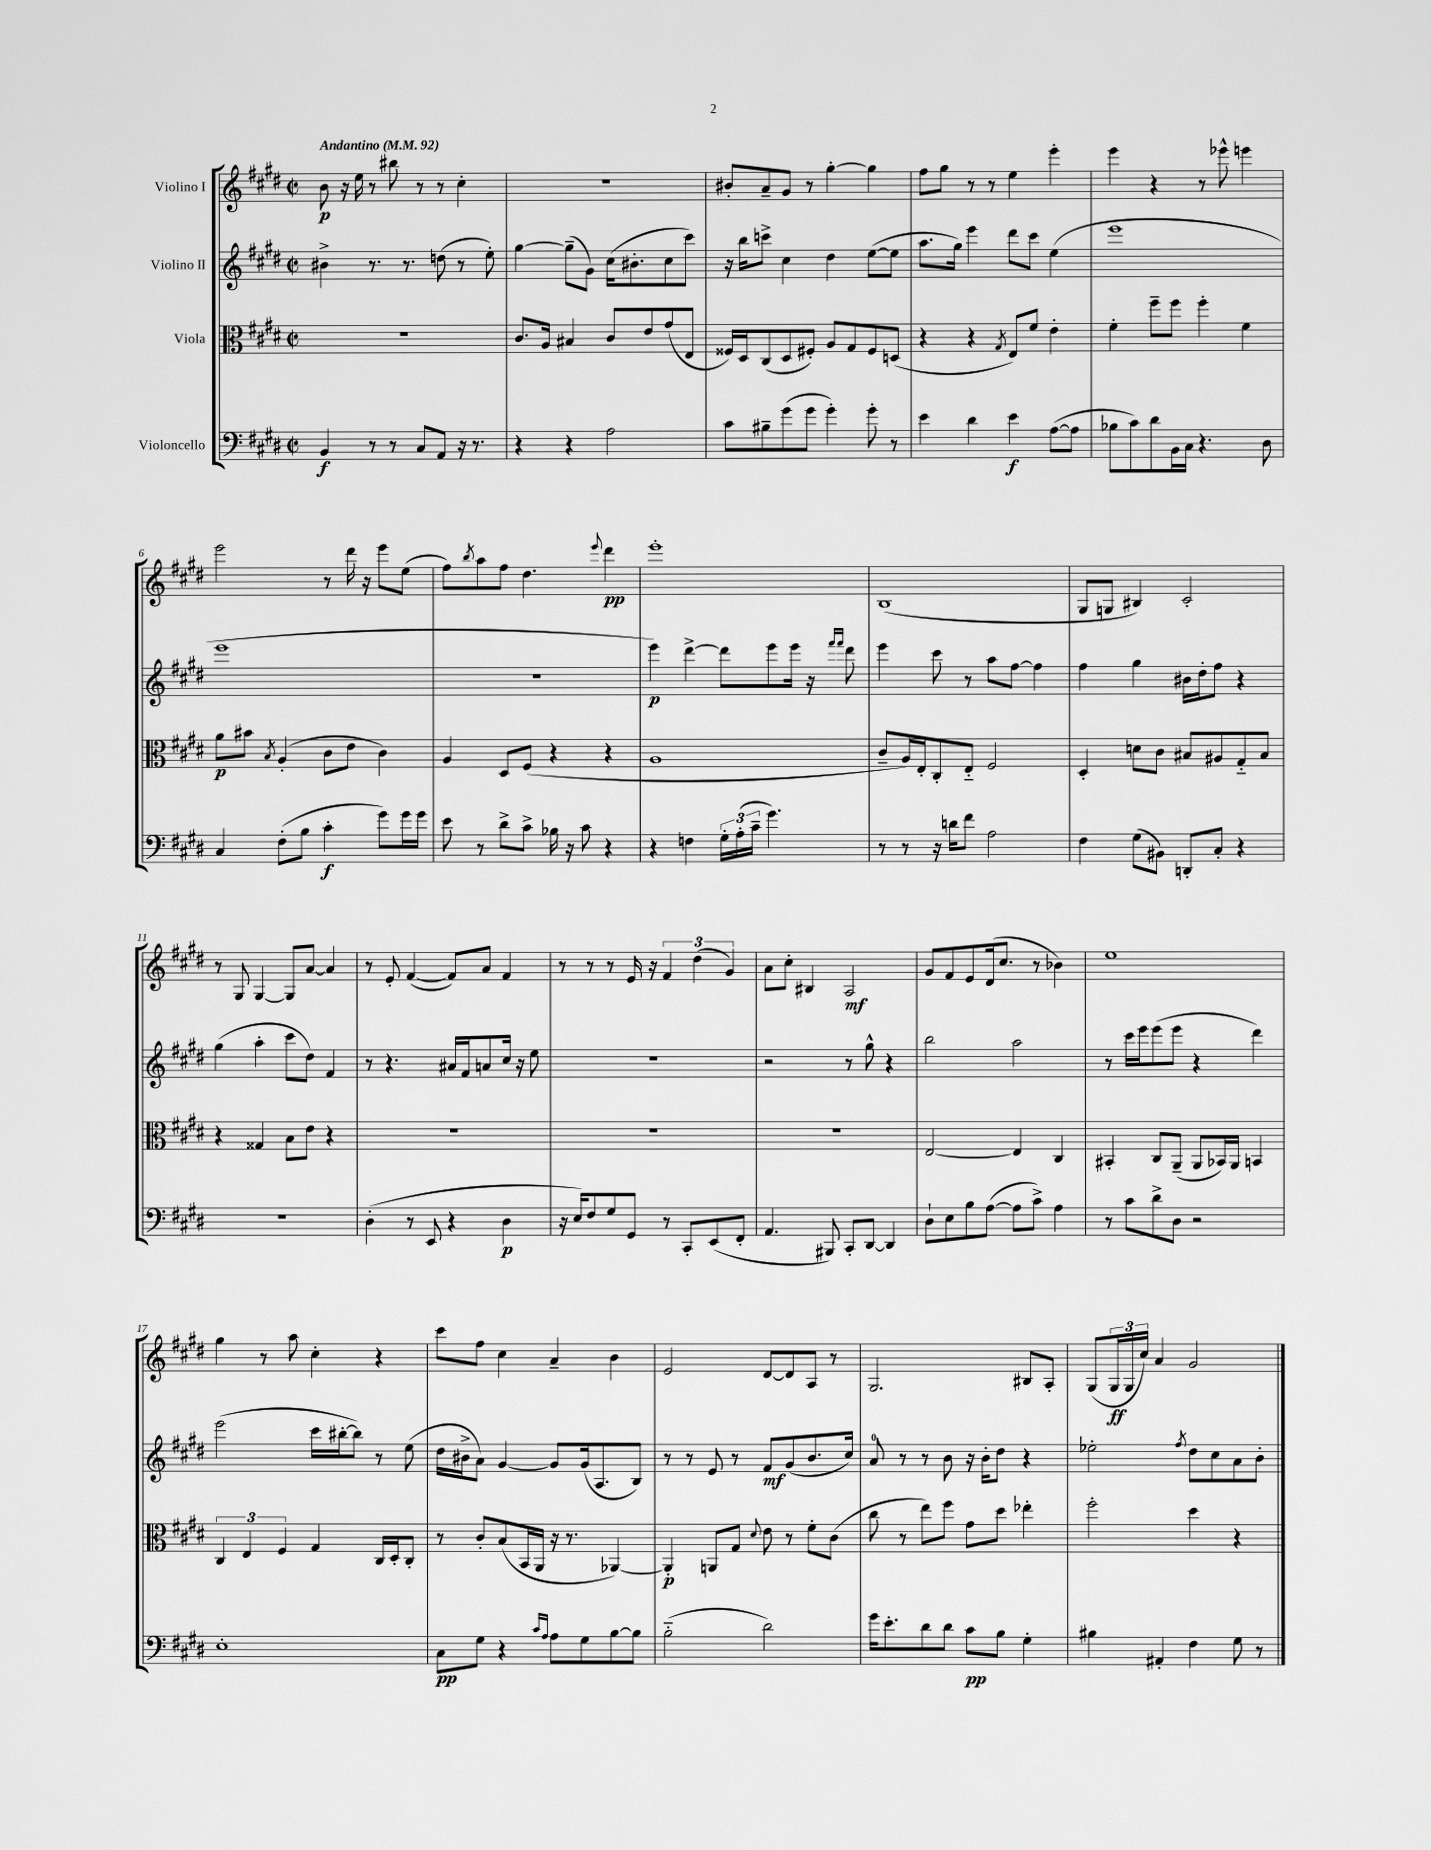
<<
\new StaffGroup <<
\new Staff = "s0" \with { instrumentName = "Violino I" } {
    \clef treble \key e \major \defaultTimeSignature \time 2/2 \tempo "Andantino" 4 = 92
    b'8\p r16 e''16 r8 bis''8 r8 r8 cis''4-. |
    R1 |
    bis'8-. a'8-- gis'8 r8 gis''4~-. gis''4 |
    fis''8 gis''8 r8 r8 e''4 e'''4-. |
    e'''4 r4 r8 ees'''8-^ e'''4 |
    e'''2 r8 dis'''16 r16 e'''8 e''8( |
    fis''8) \acciaccatura { b''8 } a''8 fis''8 dis''4. \appoggiatura { e'''8 } dis'''4\pp |
    e'''1-. |
    b1( |
    gis8 g8 bis4) cis'2-. |
    r8 gis8 gis4~ gis8 a'8~ a'4 |
    r8 e'8-. fis'4~( fis'8) a'8 fis'4 |
    r8 r8 r8 e'16 r16 \tuplet 3/2 { fis'4 dis''4( gis'4) } |
    a'8 cis''8-. bis4 a2\mf |
    gis'8 fis'8 e'8 dis'16( cis''8. r8 bes'4) |
    e''1 |
    gis''4 r8 a''8 cis''4-. r4 |
    cis'''8 fis''8 cis''4 a'4-- b'4 |
    e'2 dis'8~ dis'8 a8 r8 |
    gis2. bis8 a8-. |
    gis8( \tuplet 3/2 { gis16\ff gis16 cis''16) } a'4 gis'2 \bar "|." |
}
\new Staff = "s1" \with { instrumentName = "Violino II" } {
    \clef treble \key e \major \defaultTimeSignature \time 2/2
    bis'4-> r8. r8. d''8( r8 e''8-.) |
    gis''4~ gis''8--( gis'8) cis''16( bis'8.-. cis''8 cis'''8) |
    r16 b''16 c'''8-> cis''4 dis''4 e''8~( e''8 |
    a''8. gis''16) e'''4 dis'''8 cis'''8 e''4( |
    e'''1 |
    e'''1 |
    r1 |
    e'''4\p) dis'''4~-> dis'''8 e'''8 e'''16 r16 \grace { fis'''16 fis'''16 } dis'''8 |
    e'''4 cis'''8 r8 a''8 fis''8~ fis''4 |
    fis''4 gis''4 bis'16 dis''16-. fis''8 r4 |
    gis''4( a''4-. cis'''8 dis''8) fis'4 |
    r8 r4. ais'16 fis'16 a'8 cis''16 r16 e''8 |
    R1 |
    r2 r8 gis''8-^ r4 |
    b''2 a''2 |
    r8 cis'''16 e'''16 e'''8( e'''8 r4 dis'''4) |
    e'''2( cis'''16 bis''16~-. bis''8) r8 e''8( |
    dis''16 bis'16-> a'8) gis'4~ gis'8 gis'16( a8. b8) |
    r8 r8 e'8 r8 fis'8\mf gis'8( b'8. cis''16) |
    a'8-0 r8 r8 b'8 r16 b'16-. dis''8 r4 |
    ees''2-. \acciaccatura { fis''8 } dis''8 cis''8 a'8 b'8-. \bar "|." |
}
\new Staff = "s2" \with { instrumentName = "Viola" } {
    \clef alto \key e \major \defaultTimeSignature \time 2/2
    R1 |
    cis'8. a16 bis4 cis'8 e'8 gis'8( e8 |
    fisis16) dis16 cis8( dis8 fis8-.) a8 gis8 fis8 d8( |
    r4 r4 \acciaccatura { gis8 } e8) fis'8 e'4-. |
    fis'4-. fis''8-- fis''8 fis''4-. fis'4 |
    a'8\p bis'8 \acciaccatura { b8 } a4-.( cis'8 e'8 cis'4) |
    a4 dis8 fis8( r4 r4 |
    a1 |
    cis'8-- a16) e16-. cis8-. e8-_ fis2 |
    dis4-. d'8 cis'8 bis8 ais8 gis8-_ bis8 |
    r4 gisis4 b8 e'8 r4 |
    R1 |
    R1 |
    R1 |
    e2~ e4 cis4 |
    bis,4-. cis8 a,8--( a,8 bes,16) a,16 b,4 |
    \tuplet 3/2 { cis4 e4 fis4 } gis4 cis16 dis16-. cis8-. |
    r8 cis'8-. b8( b,16 a,16 r16 r8. aes,4~) |
    aes,4-.\p a,8 gis8 \appoggiatura { dis'8 } e'8 r8 fis'8-. cis'8( |
    cis''8 r8 e''8) fis''8 gis'8 dis''8 ees''4-. |
    fis''2-. dis''4 r4 \bar "|." |
}
\new Staff = "s3" \with { instrumentName = "Violoncello" } {
    \clef bass \key e \major \defaultTimeSignature \time 2/2
    b,4\f r8 r8 cis8 a,8 r16 r8. |
    r4 r4 a2 |
    cis'8 bis8-- gis'8( gis'8 gis'4-.) gis'8-. r8 |
    e'4 dis'4 e'4\f a8~( a8 |
    bes8 cis'8) dis'8 b,16 cis16 r4. dis8 |
    cis4 fis8-.( b8 cis'4-.\f gis'8) gis'16 gis'16 |
    e'8 r8 dis'8-> cis'8-> bes16 r16 cis'8 r4 |
    r4 f4 \tuplet 3/2 { gis16-. a16-.( cis'16-- } gis'4.) |
    r8 r8 r16 d'16 fis'8 a2 |
    fis4 gis8( bis,8) d,8-. cis8-. r4 |
    r1 |
    dis4-.( r8 e,8 r4 dis4\p |
    r16 e16) fis8 gis8 gis,8 r8 cis,8-. e,8( fis,8-. |
    a,4. bis,,8) cis,8-. dis,8~ dis,4 |
    dis8-! e8 b8 a8~( a8 cis'8->) a4 |
    r8 cis'8 dis'8-> dis8 r2 |
    e1-. |
    cis8\pp gis8 r4 \grace { cis'16 a16 } a8 gis8 b8~ b8 |
    b2-_( dis'2) |
    gis'16 e'8.-. dis'8 dis'8 cis'8\pp b8 gis4-. |
    bis4 ais,4-. fis4 gis8 r8 \bar "|." |
}
>>
>>
